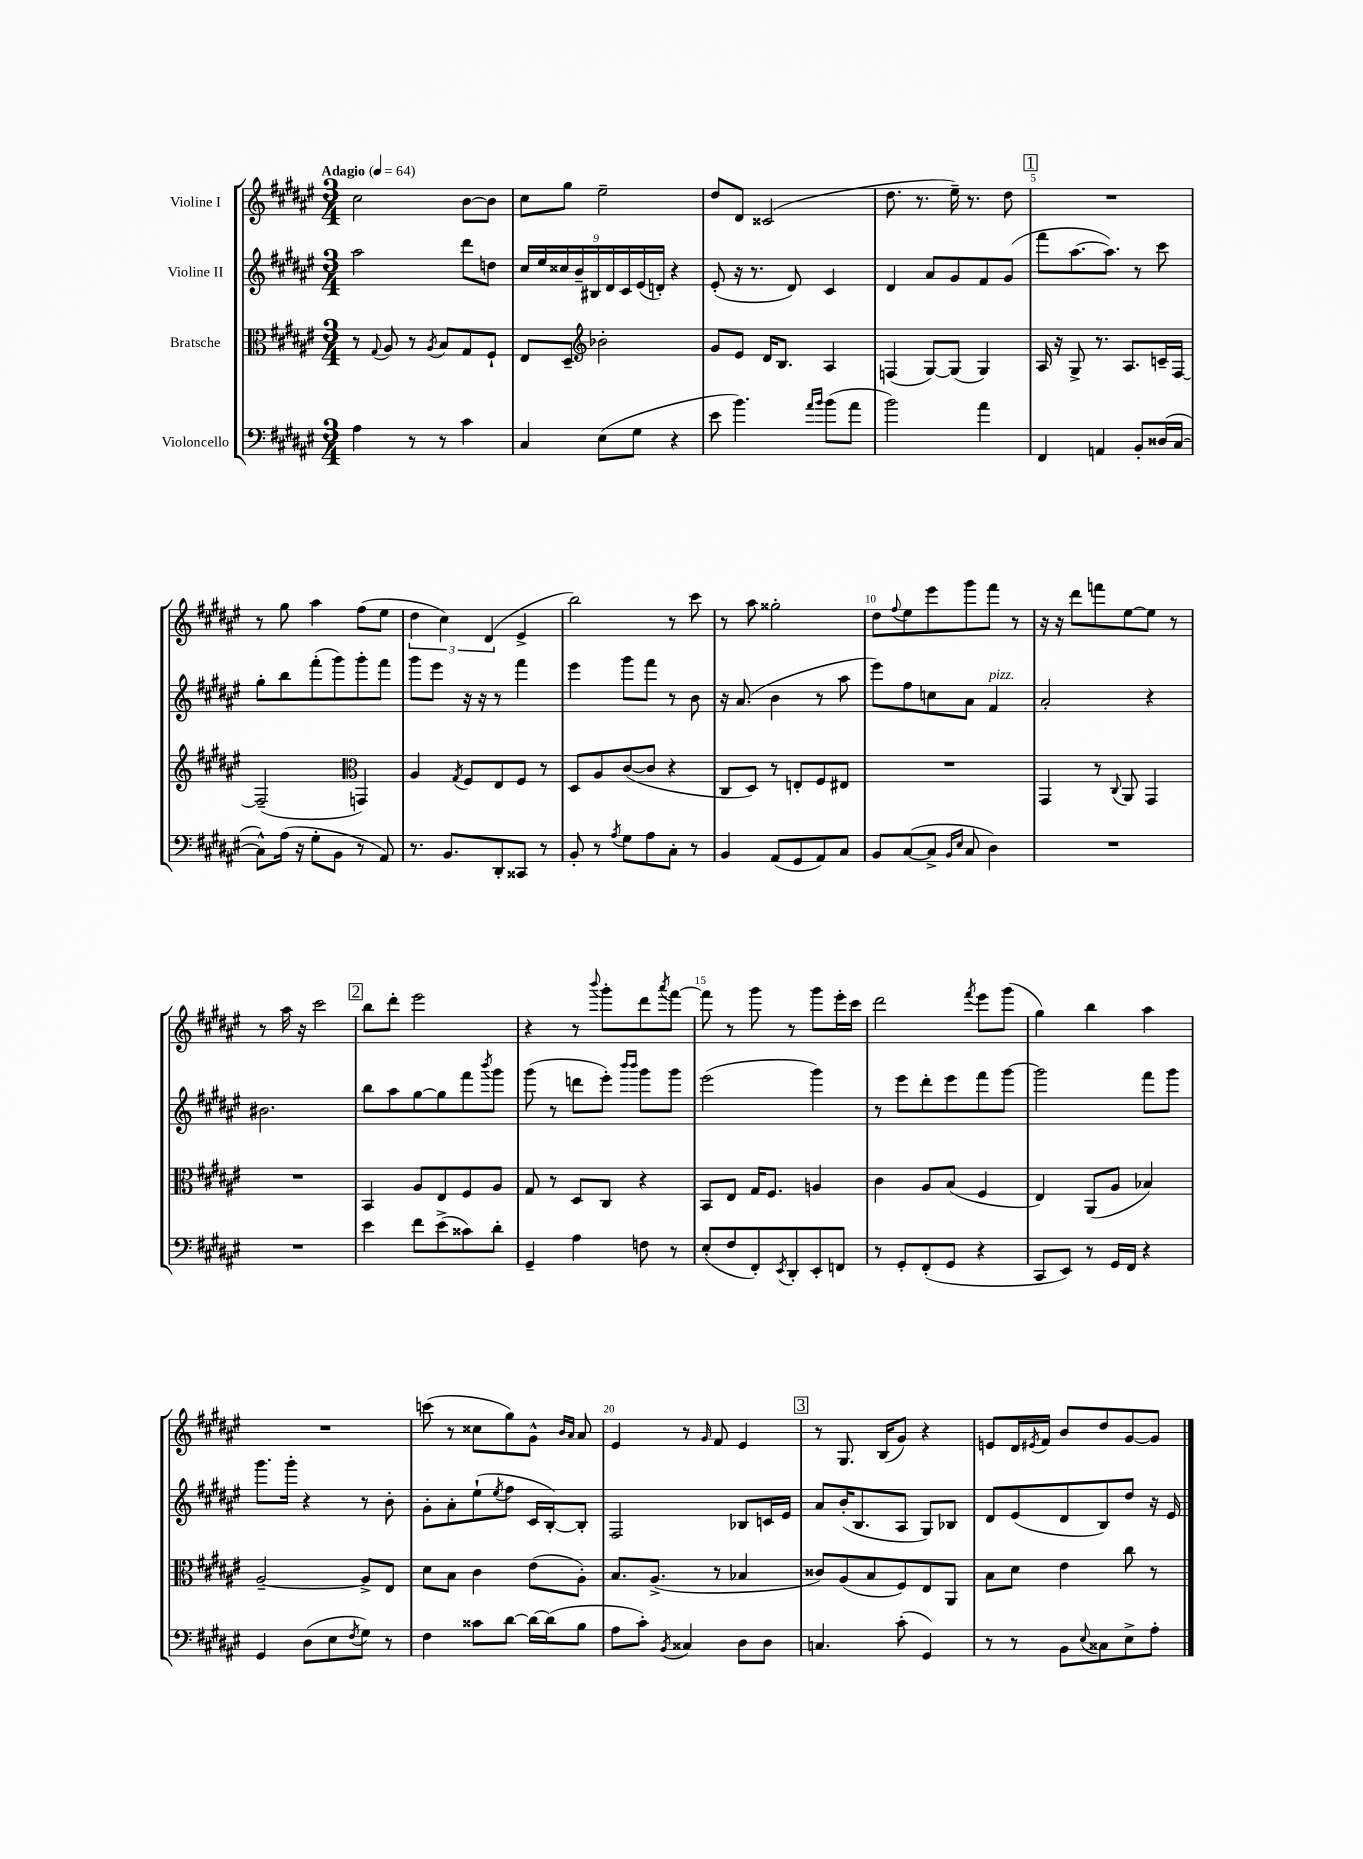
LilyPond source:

<<
\new StaffGroup <<
\new Staff = "s0" \with { instrumentName = "Violine I" } {
    \clef treble \key fis \major \numericTimeSignature \time 3/4 \tempo "Adagio" 4 = 64
    cis''2 b'8~ b'8 |
    cis''8 gis''8 eis''2-- |
    dis''8 dis'8 cisis'2( |
    dis''8. r8. eis''16--) r8. dis''8 |
    \mark \markup { \box "1" } R2. |
    r8 gis''8 ais''4 fis''8( eis''8 |
    \tuplet 3/2 { dis''4 cis''4) dis'4( } eis'4-> |
    b''2) r8 cis'''8 |
    r8 ais''8 gisis''2-. |
    dis''8 \appoggiatura { fis''8 } eis''8 eis'''8 gis'''8 fis'''8 r8 |
    r16 r16 dis'''8 f'''8 eis''8~ eis''8 r8 |
    r8 ais''16 r16 cis'''2 |
    \mark \markup { \box "2" } b''8 dis'''8-. eis'''2 |
    r4 r8 \appoggiatura { b'''8 } gis'''8-. dis'''8 \acciaccatura { ais'''8 } fis'''8~ |
    fis'''8 r8 gis'''8 r8 gis'''8 eis'''16-. cis'''16 |
    dis'''2 \acciaccatura { fis'''8 } eis'''8 gis'''8( |
    gis''4) b''4 ais''4 |
    R2. |
    c'''8( r8 cisis''8 gis''8) gis'8-^ \grace { b'16 ais'16 } ais'8 |
    eis'4 r8 \grace { gis'16 } fis'8 eis'4 |
    \mark \markup { \box "3" } r8 gis8. b16( gis'8) r4 |
    e'8 dis'16 \acciaccatura { eis'8 } fis'16 b'8 dis''8 gis'8~ gis'8 \bar "|." |
}
\new Staff = "s1" \with { instrumentName = "Violine II" } {
    \clef treble \key fis \major \numericTimeSignature \time 3/4
    ais''2 dis'''8 d''8 |
    \tuplet 9/8 { cis''16 eis''16 cisis''16 b'16-- bis16 dis'16 cis'16 eis'16( d'16-.) } r4 |
    eis'8-.( r16 r8. dis'8) cis'4 |
    dis'4 ais'8 gis'8 fis'8 gis'8( |
    \mark \markup { \box "1" } fis'''8 ais''8.~ ais''8.) r8 cis'''8 |
    gis''8-. b''8 fis'''8-.( gis'''8) gis'''8-. fis'''8 |
    gis'''8 eis'''8 r16 r16 r8 fis'''4 |
    eis'''4 gis'''8 fis'''8 r8 b'8 |
    r16 ais'8.( b'4 r8 ais''8 |
    eis'''8) fis''8 c''8 ais'8 fis'4^\markup { \italic "pizz." } |
    ais'2-. r4 |
    bis'2. |
    \mark \markup { \box "2" } b''8 ais''8 gis''8~ gis''8 fis'''8 \acciaccatura { b'''8 } gis'''8 |
    gis'''8( r8 d'''8 eis'''8-.) \grace { b'''16 b'''16 } gis'''8 gis'''8 |
    eis'''2( gis'''4) |
    r8 eis'''8 dis'''8-. eis'''8 fis'''8 gis'''8~ |
    gis'''2 fis'''8 gis'''8 |
    gis'''8. gis'''16-. r4 r8 b'8-. |
    gis'8-. ais'8-. eis''8-!( \acciaccatura { eis''8 } fis''8 cis'16 b16~-.) b8-. |
    fis2 bes8 c'16 eis'16 |
    \mark \markup { \box "3" } ais'8 b'16-.( b8. ais8 gis8) bes8 |
    dis'8 eis'8( dis'8 b8) dis''8 r16 eis'16 \bar "|." |
}
\new Staff = "s2" \with { instrumentName = "Bratsche" } {
    \clef alto \key fis \major \numericTimeSignature \time 3/4
    r8 \appoggiatura { gis8 } ais8 r8 \acciaccatura { ais8 } b8 gis8 fis8-! |
    eis8 dis8-- \clef treble bes'2-. |
    gis'8 eis'8 dis'16 b8. ais4 |
    f4( gis8~) gis8( gis4) |
    \mark \markup { \box "1" } ais16 r16 gis8-> r8. ais8. c'16-- fis16~ |
    fis2--( \clef alto g,4) |
    ais4 \acciaccatura { gis8 } fis8 eis8 fis8 r8 |
    dis8 ais8 cis'8~( cis'8 r4 |
    cis8 dis8) r8 e8-. fis8 eis8 |
    R2. |
    gis,4 r8 \appoggiatura { cis8 } ais,8 gis,4 |
    R2. |
    \mark \markup { \box "2" } b,4 ais8 eis8 fis8 ais8 |
    gis8 r8 dis8 cis8 r4 |
    b,8 eis8 gis16 fis8. a4 |
    cis'4 ais8 b8( fis4 |
    eis4) ais,8( ais8 bes4) |
    ais2~-- ais8-> eis8 |
    dis'8 b8 cis'4 eis'8( ais8-.) |
    b8. ais8.->( r8 bes4 |
    \mark \markup { \box "3" } cisis'8) ais8( b8 fis8) eis8 ais,8 |
    b8 dis'8 eis'4 cis''8 r8 \bar "|." |
}
\new Staff = "s3" \with { instrumentName = "Violoncello" } {
    \clef bass \key fis \major \numericTimeSignature \time 3/4
    ais4 r8 r8 cis'4 |
    cis4 eis8( gis8 r4 |
    eis'8 b'4.) \grace { ais'16 b'16 } b'8( ais'8 |
    b'2) ais'4 |
    \mark \markup { \box "1" } fis,4 a,4 b,8-. disis16( cis16~ |
    cis8-^) ais16( r16 gis8-. b,8 r8 ais,8) |
    r8. b,8. dis,8-. cisis,8 r8 |
    b,8-. r8 \acciaccatura { ais8 } gis8 ais8 cis8-. r8 |
    b,4 ais,8( gis,8 ais,8) cis8 |
    b,8 cis8~( cis8-> \grace { b,16 eis16 } cis8 dis4) |
    R2. |
    R2. |
    \mark \markup { \box "2" } eis'4 fis'8 eis'8->( cisis'8) dis'8-. |
    gis,4-- ais4 f8 r8 |
    eis8-.( fis8 fis,8-.) \acciaccatura { eis,8 } dis,8-. eis,8-. f,8 |
    r8 gis,8-. fis,8-.( gis,8 r4 |
    cis,8 eis,8) r8 gis,16 fis,16 r4 |
    gis,4 dis8( eis8 \acciaccatura { fis8 } gis8) r8 |
    fis4 cisis'8 dis'8~ dis'16~ dis'16( b8 |
    ais8 cis'8-.) \acciaccatura { b,8 } cisis4 dis8 dis8 |
    \mark \markup { \box "3" } c4. cis'8-.( gis,4) |
    r8 r8 b,8 \appoggiatura { eis8 } cisis8 eis8-> ais8-. \bar "|." |
}
>>
>>
\layout { \context { \Score \override BarNumber.break-visibility = ##(#f #t #t) barNumberVisibility = #(every-nth-bar-number-visible 5) } }
